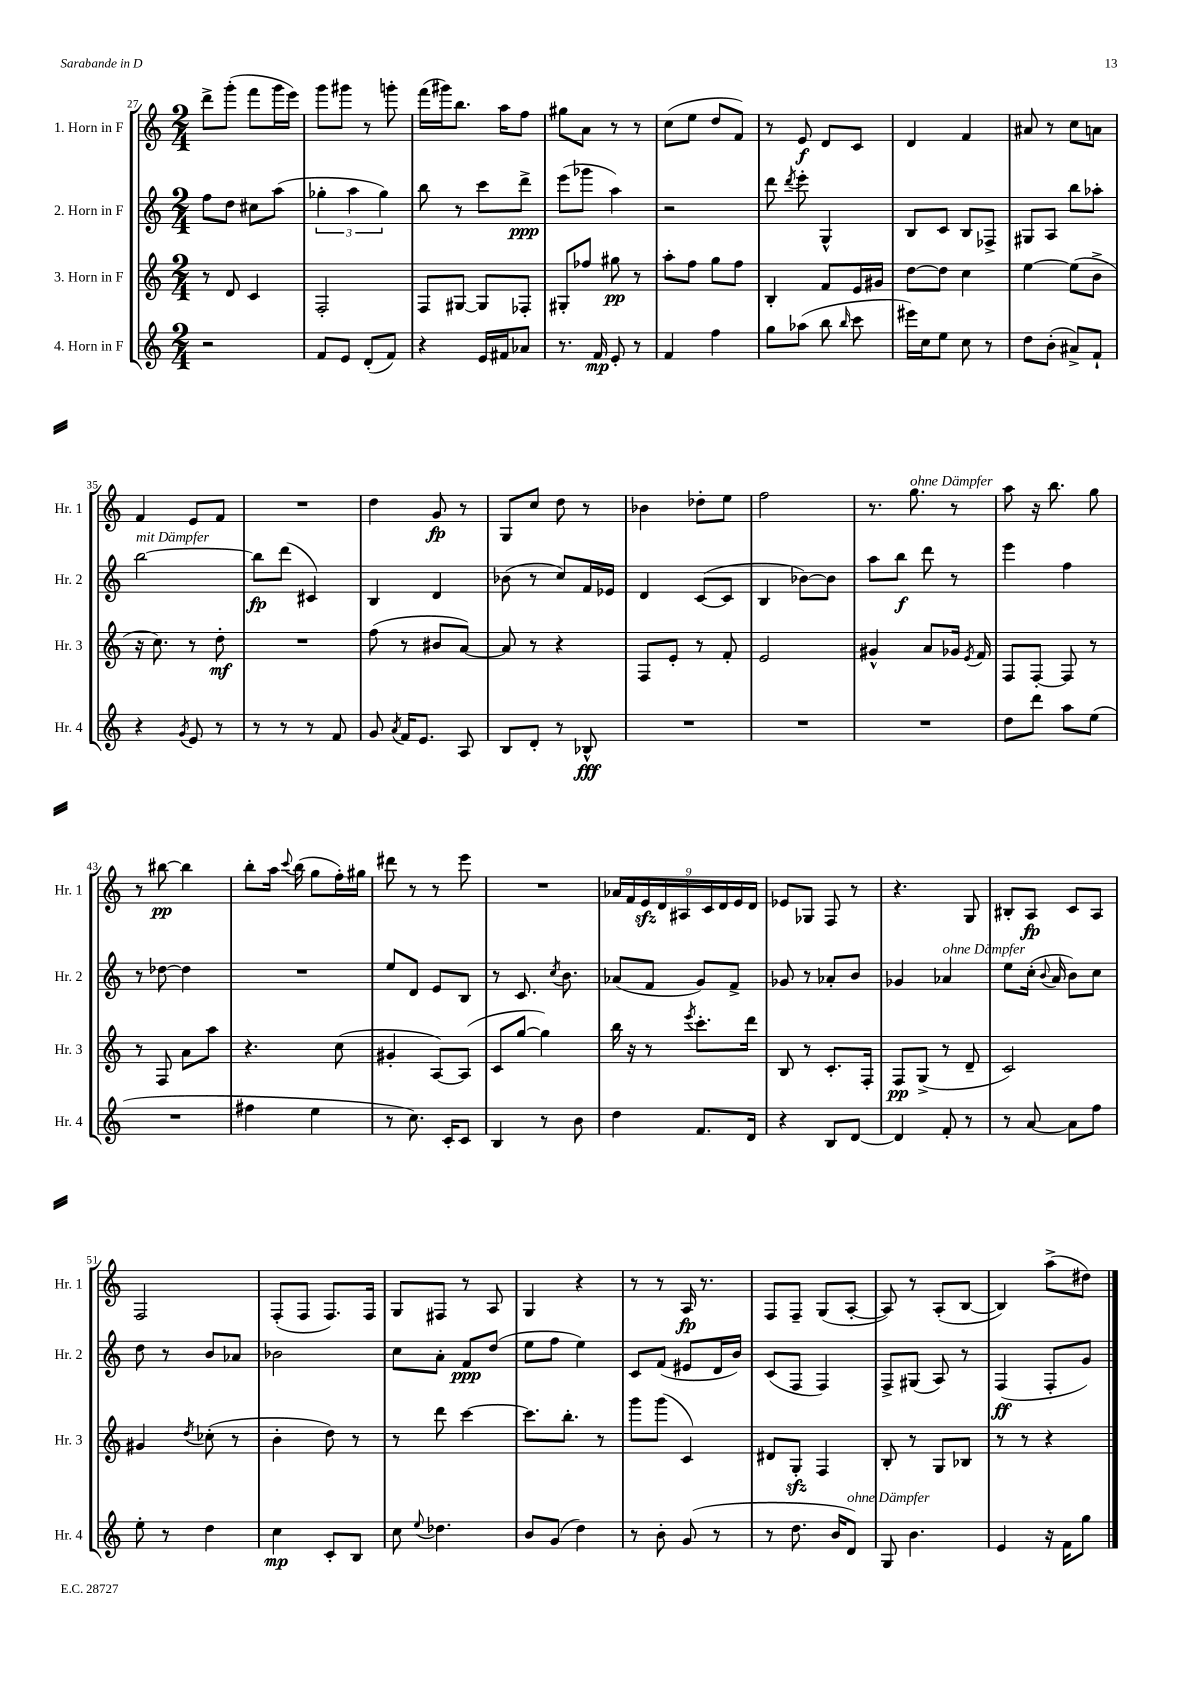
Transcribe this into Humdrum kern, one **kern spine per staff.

**kern	**kern	**kern	**kern
*staff4	*staff3	*staff2	*staff1
*clefG2	*clefG2	*clefG2	*clefG2
*k[]	*k[]	*k[]	*k[]
*M2/4	*M2/4	*M2/4	*M2/4
2r	8r	8ff\L	8ddd^\L
.	8d/	8dd\J	(8ggg'\J
.	4c/	8cc#\L	8fff\L
.	.	(8aa\J	16ggg\L
.	.	.	16eee\JJ)
=	=	=	=
8f/L	2F'/	6gg-'\	8ggg\L
8e/J	.	.	8ggg#\J
.	.	6aa\	.
(8d'/L	.	.	8r
.	.	6gg-\)	.
8f/J)	.	.	8ggg'\
=	=	=	=
4r	8F/L	8bb\	(16fff\LL
.	.	.	16ggg#\J)
.	[8G#/J	8r	8.bb\J
16e/LL	8G#/]L	8ccc\L	.
16f#/J	.	.	16aa\LK
8a-/J	8F-'/J	8ddd^\J	8ff\J
=	=	=	=
8.r	8G#'/L	(8eee\L	8gg#\L
.	8ff-/J	8ggg-\J	8a\J
16f/	.	.	.
8e'/	8gg#\	4aa\)	8r
8r	8r	.	8r
=	=	=	=
4f/	8aa'\L	2r	(8cc\L
.	8ff\J	.	8ee\J
4ff\	8gg\L	.	8dd/L
.	8ff\J	.	8f/J)
=	=	=	=
8gg\L	4B'/	8ddd\	8r
.	.	8qddd/	.
(8aa-\J	.	8eee'\	8e/
8bb\	8f/L	4G^^/	8d/L
16qqbb/	.	.	.
8ccc\	16e/L	.	8c/J
.	16g#/JJ	.	.
=	=	=	=
16eee#\LL)	[8dd\L	8B/L	4d/
16cc\J	.	.	.
8ee\J	8dd\]J	8c/J	.
8cc\	4cc\	8B/L	4f/
8r	.	8F-^/J	.
=	=	=	=
8dd\L	[4ee\	8G#/L	8a#/
(8b'\J	.	8A/J	8r
8a#^/L)	(8ee\]L	8bb\L	8cc\L
8f`/J	8b^\J	8aa-'\J	8a\J
=	=	=	=
4r	16r	[2bb\	4f/
.	8.cc\)	.	.
8qg/	.	.	.
8e/	8r	.	8e/L
8r	8dd'\	.	8f/J
=	=	=	=
8r	2r	8bb\]L	2r
8r	.	(8ddd\J	.
8r	.	4c#/)	.
8f/	.	.	.
=	=	=	=
8g/	(8ff\	4B/	4dd\
8qa/	.	.	.
16f/LK	8r	.	.
8.e/J	.	.	.
.	8b#/L	4d/	8g/
8A/	[8a/J)	.	8r
=	=	=	=
8B/L	8a/]	(8b-\	8G/L
8d'/J	8r	8r	8cc/J
8r	4r	8cc/L)	8dd\
8B-^^/	.	16f/L	8r
.	.	16e-/JJ	.
=	=	=	=
2r	8F/L	4d/	4b-\
.	8e'/J	.	.
.	8r	([8c/L	8dd-'\L
.	8f'/	8c/]J	8ee\J
=	=	=	=
2r	2e/	4B/	2ff\
.	.	[8b-\L)	.
.	.	8b-\]J	.
=	=	=	=
2r	4g#^^/	8aa\L	8.r
.	.	8bb\J	.
.	.	.	8.gg\
.	8a/L	8ddd\	.
.	16g-/Jk	8r	8r
.	8qe/	.	.
.	16f/	.	.
=	=	=	=
8dd\L	8F/L	4eee\	8aa\
8ddd\J	[8F'/J	.	16r
.	.	.	8.bb\
8aa\L	8F/]	4ff\	.
(8ee\J	8r	.	8gg\
=	=	=	=
2r	8r	8r	8r
.	8F/	[8dd-\	[8bb#\
.	8a\L	4dd-\]	4bb#\]
.	8aa\J	.	.
=	=	=	=
4ff#\	4.r	2r	8bb'\L
.	.	.	16aa\Jk
.	.	.	8qqccc/
.	.	.	(16bb\
4ee\	.	.	8gg\L
.	(8cc\	.	16ff'\L)
.	.	.	16gg#\JJ
=	=	=	=
8r	4g#'/	8ee/L	8ddd#\
8.cc\)	.	8d/J	8r
.	[8A/L)	8e/L	8r
16c'/LK	.	.	.
8c/J	(8A/]J	8B/J	8eee\
=	=	=	=
4B/	8c/L	8r	2r
.	[8gg/J	8.c/	.
8r	4gg\])	.	.
.	.	8qcc/	.
.	.	8.b\	.
8b\	.	.	.
=	=	=	=
4dd\	16bb\	(8a-/L	18a-/LL
.	.	.	18f/
.	16r	.	.
.	.	.	18e/
.	8r	8f/J	.
.	.	.	18d/
.	.	.	18A#/
.	8qeee/	.	.
8.f/L	8.ccc'\L	8g/L)	.
.	.	.	18c/
.	.	.	18d/
.	.	8f^/J	.
.	.	.	18e/
16d/Jk	16ddd\Jk	.	.
.	.	.	18d/JJ
=	=	=	=
4r	8B/	8g-/	8e-/L
.	8r	8r	8G-/J
8B/L	8.c'/L	8a-'/L	8F/
[8d/J	.	8b/J	8r
.	16F'/Jk	.	.
=	=	=	=
4d/]	8F/L	4g-/	4.r
.	(8G^/J	.	.
8f'/	8r	4a-/	.
8r	8d~/	.	8G/
=	=	=	=
8r	2c/)	8ee\L	8B#'/L
[8a/	.	(16cc'\Jk	8A/J
.	.	8qqb/	.
.	.	16a/	.
8a\]L	.	8b\L)	8c/L
8ff\J	.	8cc\J	8A/J
=	=	=	=
8ee'\	4g#/	8dd\	2F/
8r	.	8r	.
.	8qdd/	.	.
4dd\	(8cc-'\	8b/L	.
.	8r	8a-/J	.
=	=	=	=
4cc\	4b'\	2b-\	(8F'/L
.	.	.	8F/J
8c'/L	8dd\)	.	8.F/L)
8B/J	8r	.	.
.	.	.	16F/Jk
=	=	=	=
8cc\	8r	8cc\L	8G/L
8qqee/	.	.	.
4.dd-\	8ddd\	8a'\J	8F#/J
.	[4ccc\	8f/L	8r
.	.	(8dd/J	8A/
=	=	=	=
8b/L	8.ccc\]L	8ee\L	4G/
(8g/J	.	8ff\J	.
.	8.bb'\J	.	.
4dd\)	.	4ee\)	4r
.	8r	.	.
=	=	=	=
8r	8ggg\L	8c/L	8r
8b'\	(8ggg\J	(8f/J	8r
(8g/	4c/)	8e#/L	16A/
.	.	.	8.r
8r	.	16d/L	.
.	.	16b/JJ)	.
=	=	=	=
8r	8d#/L	(8c/L	8F/L
8.dd\	8G'/J	8F/J	8F~/J
.	4F/	4F/)	(8G/L
16b/LK	.	.	.
8d/J)	.	.	[8A'/J
=	=	=	=
8G/	8B'/	8F^/L	8A/])
4.b\	8r	(8G#/J	8r
.	8G/L	8A/)	(8A'/L
.	8B-/J	8r	[8B/J
=	=	=	=
4e/	8r	(4F/	4B/])
.	8r	.	.
16r	4r	8F'/L	(8aa^\L
16f\LK	.	.	.
8gg\J	.	8g/J)	8dd#\J)
==	==	==	==
*-	*-	*-	*-
